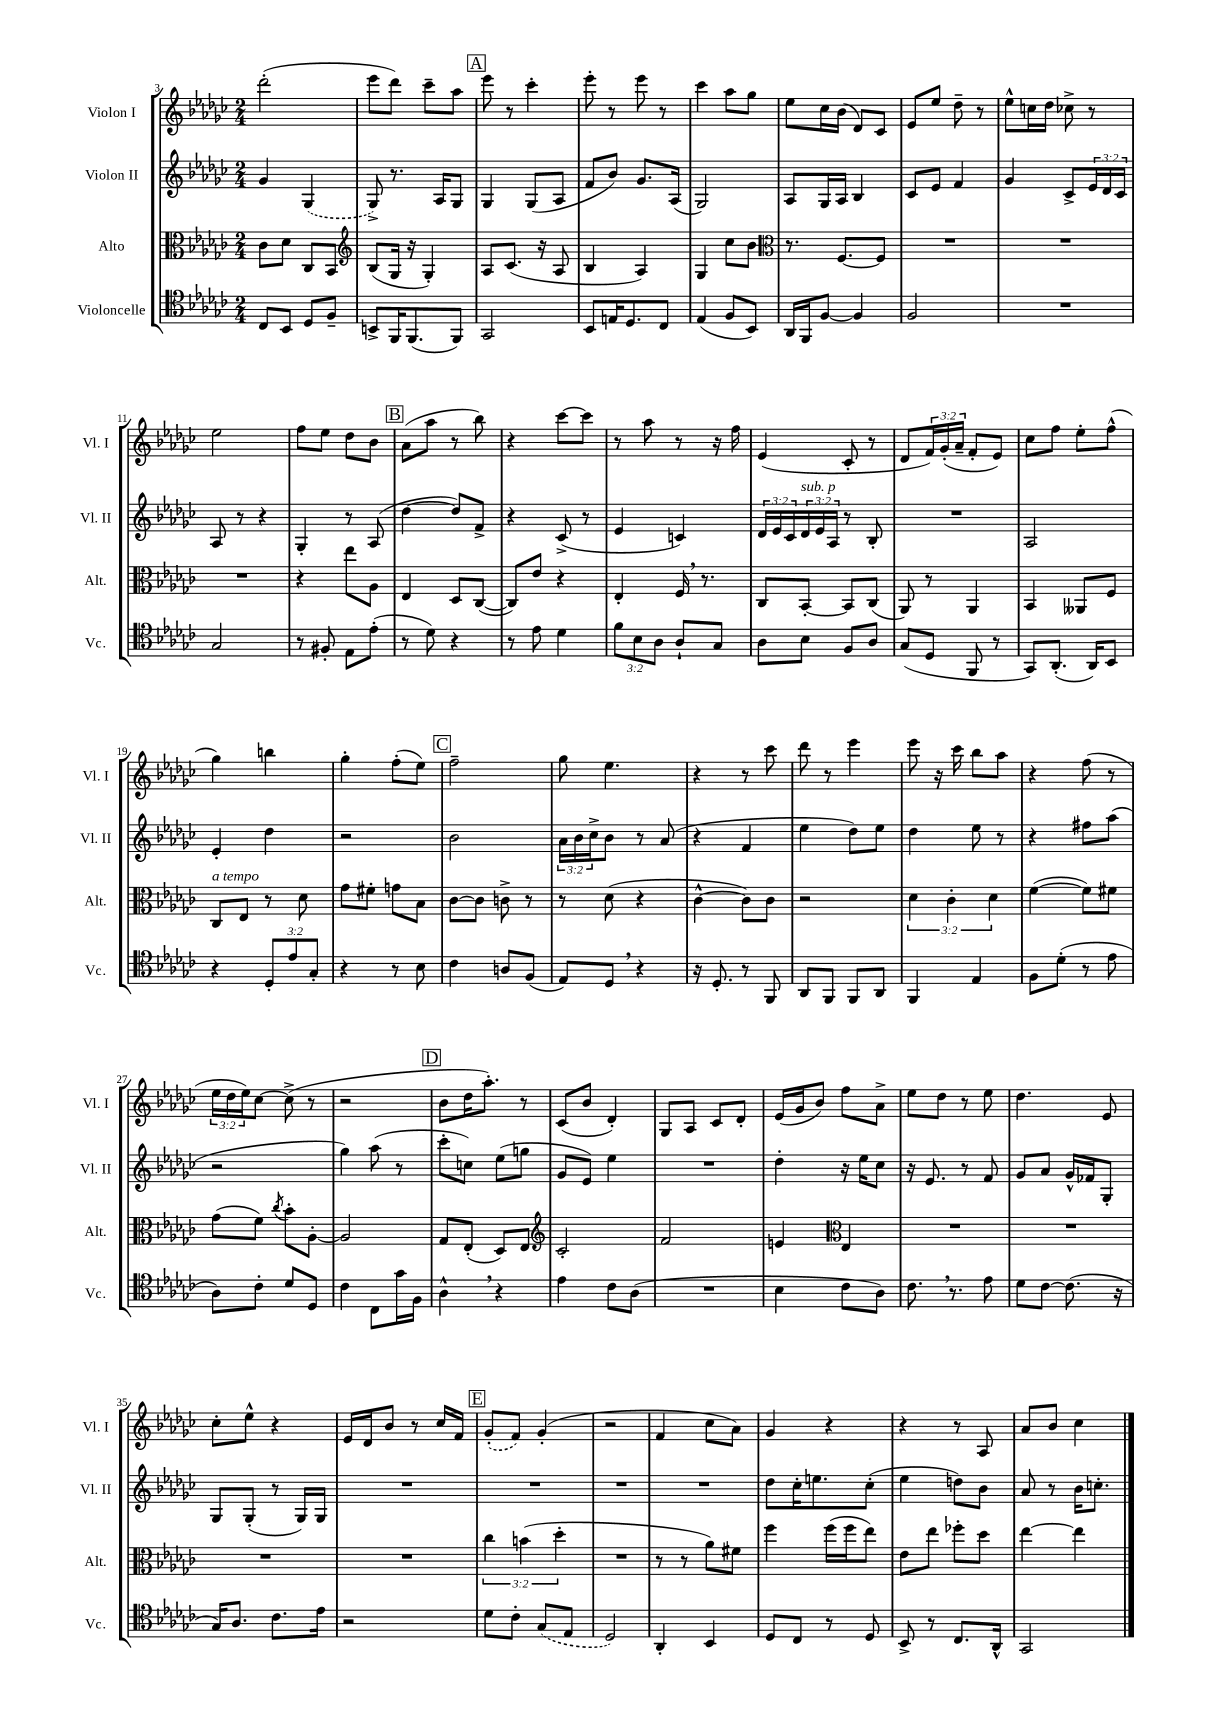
<<
\new StaffGroup <<
\new Staff = "s0" \with { instrumentName = "Violon I" shortInstrumentName = "Vl. I" } {
    \clef treble \key ges \major \numericTimeSignature \time 2/4 \override Staff.TupletNumber.text = #tuplet-number::calc-fraction-text
    des'''2-.( |
    ees'''8 des'''8) ces'''8-- aes''8 |
    \mark \markup { \box "A" } ees'''8 r8 ces'''4-. |
    ees'''8-. r8 ees'''8 r8 |
    ces'''4 aes''8 ges''8 |
    ees''8 ces''16 bes'16( des'8) ces'8 |
    ees'8 ees''8 des''8-- r8 |
    ees''8-^ c''16 des''16 ces''8-> r8 |
    ees''2 |
    f''8 ees''8 des''8 bes'8 |
    \mark \markup { \box "B" } aes'8( aes''8 r8 bes''8) |
    r4 ces'''8~ ces'''8 |
    r8 aes''8 r8 r16 f''16 |
    ees'4( ces'8-. r8 |
    des'8 \tuplet 3/2 { f'16) ges'16-.( aes'16-- } f'8-. ees'8) |
    ces''8 f''8 ees''8-. f''8-^( |
    ges''4) b''4 |
    ges''4-. f''8-.( ees''8) |
    \mark \markup { \box "C" } f''2-- |
    ges''8 ees''4. |
    r4 r8 ces'''8 |
    des'''8 r8 ees'''4 |
    ees'''8 r16 ces'''16 bes''8 aes''8 |
    r4 f''8( r8 |
    \tuplet 3/2 { ees''16 des''16 ees''16) } ces''8~ ces''8->( r8 |
    r2 |
    \mark \markup { \box "D" } bes'8 des''16 aes''8.-.) r8 |
    ces'8( bes'8 des'4-.) |
    ges8 aes8 ces'8 des'8-. |
    ees'16( ges'16 bes'8) f''8 aes'8-> |
    ees''8 des''8 r8 ees''8 |
    des''4. ees'8 |
    ces''8-. ees''8-^ r4 |
    ees'16 des'16 bes'8 r8 ces''16 f'16 |
    \mark \markup { \box "E" } \once \slurDashed ges'8-.( f'8) ges'4-.( |
    r2 |
    f'4 ces''8 aes'8) |
    ges'4 r4 |
    r4 r8 aes8 |
    aes'8 bes'8 ces''4 \bar "|." |
}
\new Staff = "s1" \with { instrumentName = "Violon II" shortInstrumentName = "Vl. II" } {
    \clef treble \key ges \major \numericTimeSignature \time 2/4 \override Staff.TupletNumber.text = #tuplet-number::calc-fraction-text
    ges'4 \once \slurDashed ges4( |
    ges8->) r8. aes16 ges8 |
    \mark \markup { \box "A" } ges4 ges8( aes8 |
    f'8 bes'8) ges'8. aes16( |
    ges2) |
    aes8 ges16 aes16 bes4 |
    ces'8 ees'8 f'4 |
    ges'4 ces'8-> \tuplet 3/2 { ees'16 des'16 ces'16 } |
    aes8 r8 r4 |
    ges4-. r8 aes8( |
    \mark \markup { \box "B" } des''4~ des''8) f'8-> |
    r4 ces'8->( r8 |
    ees'4 c'4) |
    \tuplet 3/2 { des'16 ees'16 ces'16 } \tuplet 3/2 { des'16^\markup { \italic "sub. p" } ees'16 aes16 } r8 bes8-. |
    R2 |
    aes2 |
    ees'4-. des''4 |
    r2 |
    \mark \markup { \box "C" } bes'2 |
    \tuplet 3/2 { aes'16 bes'16 ces''16-> } bes'8 r8 aes'8( |
    r4 f'4 |
    ees''4 des''8) ees''8 |
    des''4 ees''8 r8 |
    r4 fis''8 aes''8( |
    r2 |
    ges''4) aes''8( r8 |
    \mark \markup { \box "D" } ces'''8-. c''8) ees''8( g''8 |
    ges'8 ees'8) ees''4 |
    R2 |
    des''4-. r16 ees''16 ces''8 |
    r16 ees'8. r8 f'8 |
    ges'8 aes'8 ges'16-^ fes'16 ges8-. |
    ges8 ges8-.( r8 ges16) ges16 |
    R2 |
    \mark \markup { \box "E" } R2 |
    R2 |
    R2 |
    des''8 ces''16-. e''8. ces''8-.( |
    ees''4 d''8) bes'8 |
    aes'8 r8 bes'16 c''8.-. \bar "|." |
}
\new Staff = "s2" \with { instrumentName = "Alto" shortInstrumentName = "Alt." } {
    \clef alto \key ges \major \numericTimeSignature \time 2/4 \override Staff.TupletNumber.text = #tuplet-number::calc-fraction-text
    ces'8 des'8 ces8 bes,8 |
    \clef treble bes8( ges16 r16 ges4-.) |
    \mark \markup { \box "A" } aes8 ces'8.( r16 aes8 |
    bes4 aes4) |
    ges4 ces''8 bes'8 |
    \clef alto r8. f8.~ f8 |
    R2 |
    R2 |
    R2 |
    r4 ees''8 aes8 |
    \mark \markup { \box "B" } ees4 des8 ces8~( |
    ces8) ees'8 r4 |
    ees4-. f16 \breathe r8. |
    ces8 bes,8~-. bes,8 ces8( |
    aes,8) r8 aes,4 |
    bes,4 aeses,8 f8 |
    ces8^\markup { \italic "a tempo" } ees8 r8 des'8 |
    ges'8 fis'8-. g'8 bes8 |
    \mark \markup { \box "C" } ces'8~ ces'8 c'8-> r8 |
    r8 des'8( r4 |
    ces'4~-^ ces'8) ces'8 |
    r2 |
    \tuplet 3/2 { des'4 ces'4-. des'4 } |
    f'4~( f'8) fis'8 |
    ges'8( f'8) \acciaccatura { ces''8 } bes'8-. aes8~-. |
    aes2 |
    \mark \markup { \box "D" } ges8 ees8-.( des8) ees8 |
    \clef treble ces'2-. |
    f'2 |
    e'4 \clef alto ees4 |
    R2 |
    R2 |
    R2 |
    R2 |
    \mark \markup { \box "E" } \tuplet 3/2 { ces''4 b'4( des''4-. } |
    R2 |
    r8 r8 aes'8) fis'8 |
    f''4 f''16( f''16 ees''8) |
    ees'8 ees''8 fes''8-. des''8 |
    ees''4~ ees''4 \bar "|." |
}
\new Staff = "s3" \with { instrumentName = "Violoncelle" shortInstrumentName = "Vc." } {
    \clef tenor \key ges \major \numericTimeSignature \time 2/4 \override Staff.TupletNumber.text = #tuplet-number::calc-fraction-text
    ces8 bes,8 des8 f8-- |
    b,8-> f,16 f,8.( f,8) |
    \mark \markup { \box "A" } ges,2 |
    bes,8 e16 des8. ces8 |
    ees4( f8 bes,8) |
    aes,16 f,16 f8~ f4 |
    f2 |
    R2 |
    ges2 |
    r8 fis8-. ees8 ees'8-.( |
    \mark \markup { \box "B" } r8 des'8) r4 |
    r8 ees'8 des'4 |
    \tuplet 3/2 { f'8 bes8 aes8 } aes8-! ges8 |
    aes8 bes8 f8 aes8 |
    ges8( des8 f,8 r8 |
    ges,8) aes,8.-.( aes,16) bes,8 |
    r4 \tuplet 3/2 { des8-. ees'8 ges8-. } |
    r4 r8 bes8 |
    \mark \markup { \box "C" } ces'4 a8 f8( |
    ees8) des8 \breathe r4 |
    r16 des8.-. r8 f,8 |
    aes,8 f,8 f,8 aes,8 |
    f,4 ees4 |
    f8 des'8-.( r8 ees'8 |
    aes8) ces'8-. des'8 des8 |
    ces'4 ces8 ges'16 f16 |
    \mark \markup { \box "D" } aes4-^ \breathe r4 |
    ees'4 ces'8 aes8( |
    R2 |
    bes4 ces'8 aes8) |
    ces'8. \breathe r8. ees'8 |
    des'8 ces'8~ ces'8.( r16 |
    ges16) aes8. ces'8. ees'16 |
    r2 |
    \mark \markup { \box "E" } des'8 ces'8-. \once \slurDashed ges8( ees8 |
    des2) |
    aes,4-. bes,4 |
    des8 ces8 r8 des8 |
    bes,8-> r8 ces8. aes,16-^ |
    ges,2 \bar "|." |
}
>>
>>
\layout { \context { \Score currentBarNumber = #3 } }
